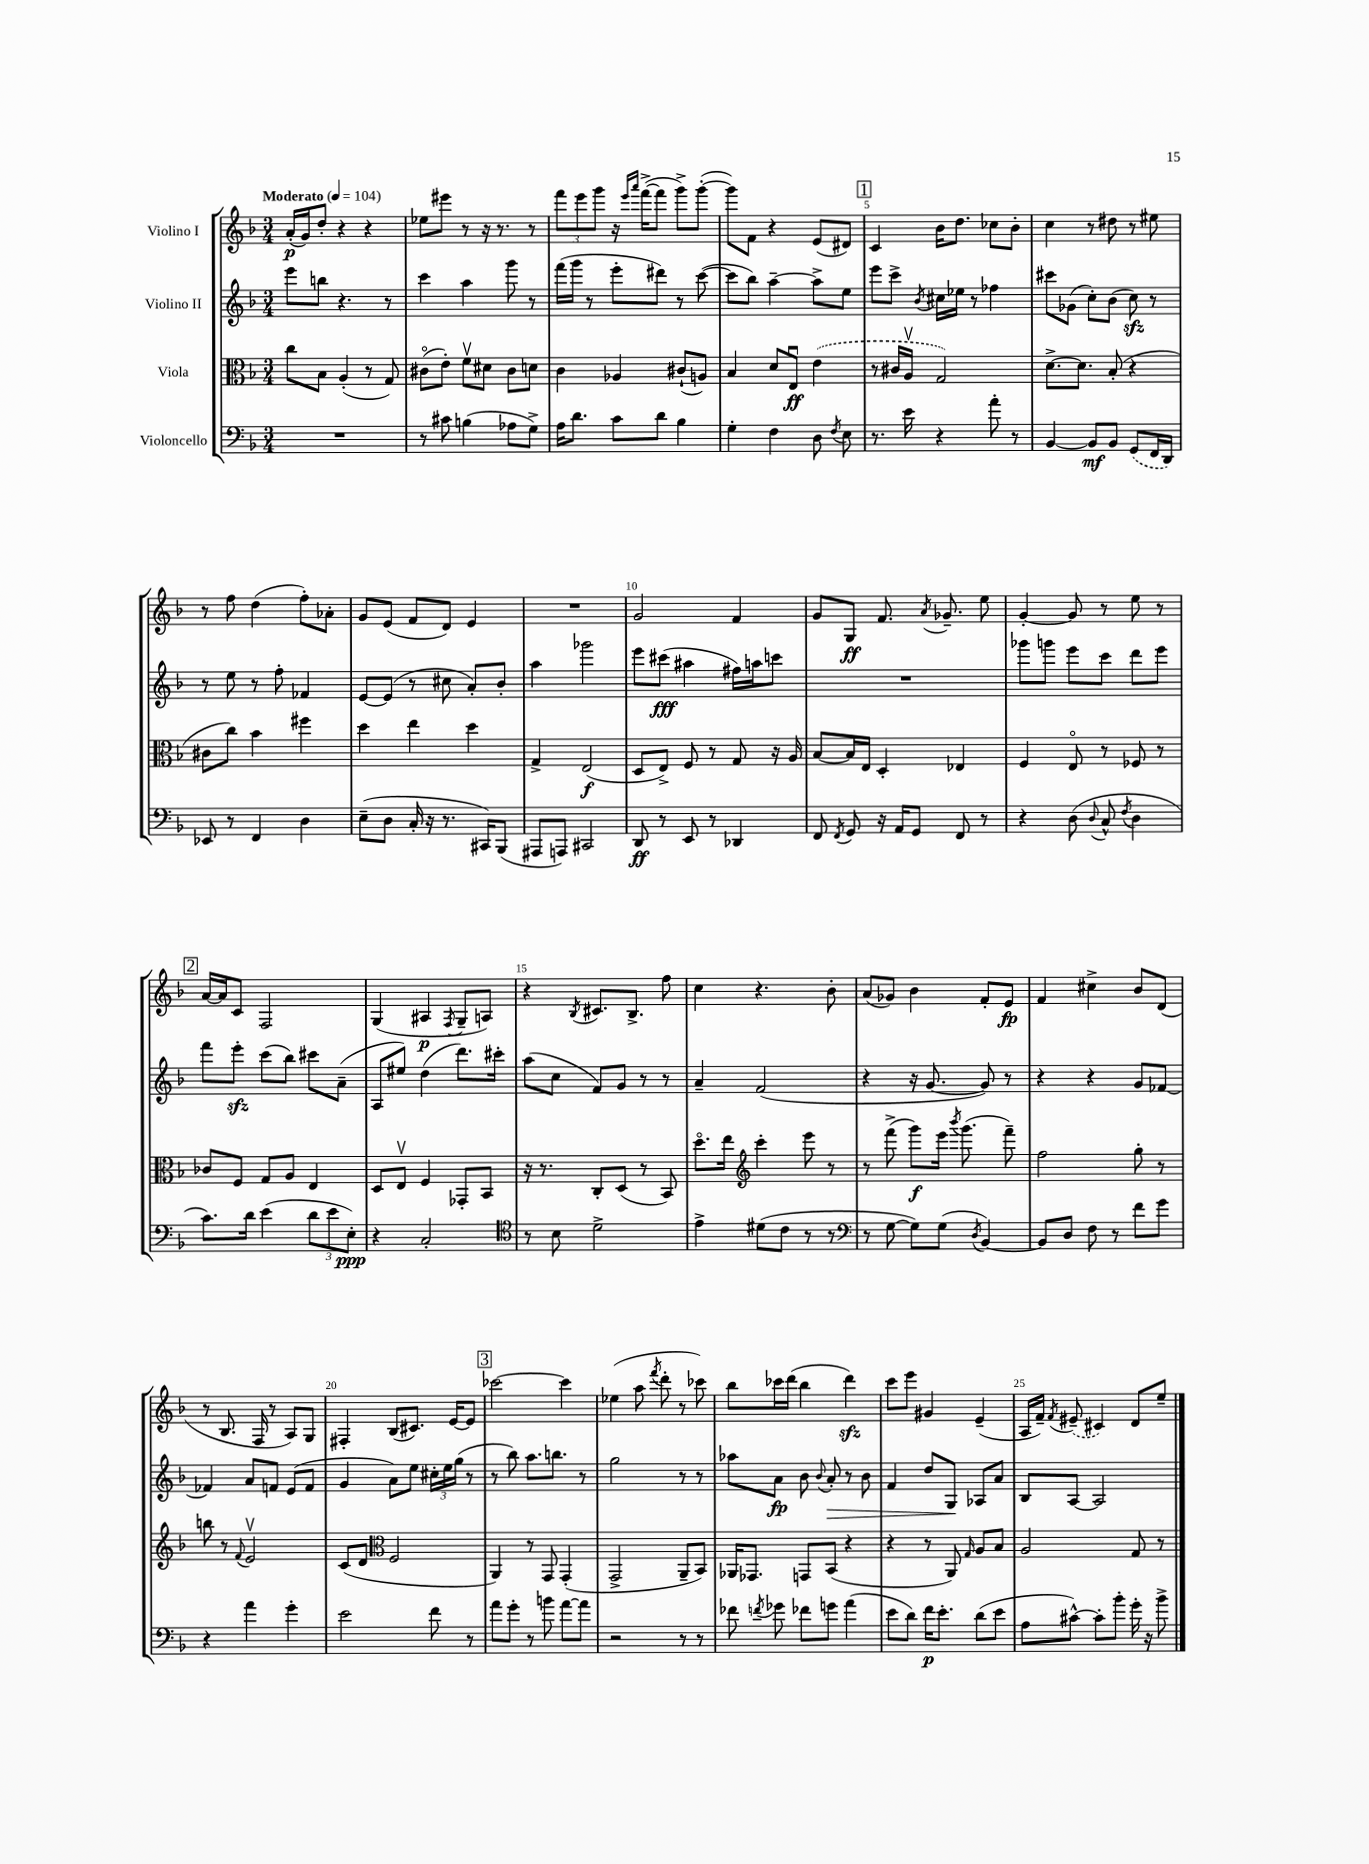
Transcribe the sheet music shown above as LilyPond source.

<<
\new StaffGroup <<
\new Staff = "s0" \with { instrumentName = "Violino I" } {
    \clef treble \key f \major \numericTimeSignature \time 3/4 \tempo "Moderato" 4 = 104
    \autoBeamOff a'16[-.\p( g'16) d''8]-. r4 r4 |
    ees''8[ eis'''8] r8 r16 r8. r8 |
    \tuplet 3/2 { f'''8[ e'''8 g'''8] } r16 \grace { e'''16[ a'''16] } f'''16[~->( f'''8] g'''8[->) g'''8]~-.( |
    g'''8[) f'8] r4 e'8[( dis'8]) |
    \mark \markup { \box "1" } c'4 bes'16[ d''8.] ces''8[ bes'8]-. |
    c''4 r8 dis''8 r8 eis''8 |
    r8 f''8 d''4( f''8[-.) aes'8]-. |
    g'8[ e'8]( f'8[ d'8]) e'4 |
    R2. |
    g'2 f'4 |
    g'8[ g8]\ff f'8. \acciaccatura { a'8 } ges'8.-- e''8 |
    g'4~-. g'8 r8 e''8 r8 |
    \mark \markup { \box "2" } a'16[~ a'16 c'8] f2 |
    g4( ais4\p \acciaccatura { f8 } g8[-- a8]) |
    r4 \acciaccatura { bes8 } cis'8.[ bes8.]-> f''8 |
    c''4 r4. bes'8-. |
    a'8[( ges'8]) bes'4 f'8[-. e'8]\fp |
    f'4 cis''4-> bes'8[ d'8]( |
    r8 bes8. f16 r8 a8[) g8] |
    fis4-. bes8[( cis'8.]) e'16[~ e'8] |
    \mark \markup { \box "3" } ces'''2~ ces'''4 |
    ees''4( a''8 \acciaccatura { f'''8 } d'''8-. r8 ces'''8) |
    bes''8[ ces'''16 d'''16]( bes''4 d'''4\sfz) |
    c'''8[ e'''8] gis'4 e'4--( |
    a16[ f'16]--) \acciaccatura { f'8 } \once \slurDashed eis'8--( cis'4) d'8[ e''8]-- \bar "|." |
}
\new Staff = "s1" \with { instrumentName = "Violino II" } {
    \clef treble \key f \major \numericTimeSignature \time 3/4
    \autoBeamOff e'''8[ b''8] r4. r8 |
    c'''4 a''4 g'''8 r8 |
    f'''16[( g'''16] r8 e'''8[-. dis'''8]) r8 c'''8~( |
    c'''8[ bes''8]) a''4~-- a''8[-> e''8] |
    \mark \markup { \box "1" } e'''8[ c'''8]-> \acciaccatura { bes'8 } cis''16[ ees''16] r8 fes''4 |
    cis'''8[ ges'8]( c''8[-.) bes'8]( c''8\sfz) r8 |
    r8 e''8 r8 f''8-. fes'4 |
    e'8[~ e'8]( r8 cis''8 a'8[-.) bes'8]-. |
    a''4 ges'''2 |
    e'''8[ cis'''8]\fff( ais''4 fis''16[) a''16 c'''8] |
    R2. |
    ges'''8[ g'''8] e'''8[ c'''8] d'''8[ e'''8] |
    \mark \markup { \box "2" } f'''8[ e'''8]-.\sfz c'''8[( bes''8]) cis'''8[ a'8]--( |
    a8[ eis''8]) d''4( d'''8.[) cis'''16]-. |
    a''8[( c''8] f'8[) g'8] r8 r8 |
    a'4-- f'2( |
    r4 r16 g'8.~ g'8) r8 |
    r4 r4 g'8[ fes'8]~ |
    fes'4 a'8[ f'8] e'8[( f'8] |
    g'4 a'8[) e''8] \tuplet 3/2 { cis''16[-. e''16 g''16]( } r8 |
    \mark \markup { \box "3" } r8 bes''8) a''8.[ b''8.] r8 |
    g''2 r8 r8 |
    aes''8[ a'8]\fp bes'8 \appoggiatura { bes'8 } a'8-.\> r8 bes'8 |
    f'4 d''8[ g8]\! aes8[ a'8] |
    bes8[ a8]~ a2 \bar "|." |
}
\new Staff = "s2" \with { instrumentName = "Viola" } {
    \clef alto \key f \major \numericTimeSignature \time 3/4
    \autoBeamOff c''8[ bes8] a4-.( r8 g8) |
    cis'8[\flageolet( e'8]-.) f'8[\upbow dis'8] cis'8[ d'8] |
    c'4 aes4 cis'8[-!( a8]) |
    bes4 d'8[ e8]\downbow\ff \once \slurDashed e'4( |
    \mark \markup { \box "1" } r8 cis'16[ a16]\upbow g2) |
    d'8.[~-> d'8.] bes8-.( r4 |
    cis'8[ c''8]) bes'4 fis''4 |
    d''4 e''4 d''4 |
    g4-> e2\f( |
    d8[ e8]->) f8 r8 g8 r16 a16 |
    bes8[~ bes16 e16] d4-. ees4 |
    f4 e8\flageolet r8 fes8 r8 |
    \mark \markup { \box "2" } ces'8[ f8] g8[ a8] e4 |
    d8[ e8]\upbow f4 ges,8[-. bes,8] |
    r16 r8. c8[-. d8]( r8 bes,8) |
    d''8.[\flageolet e''16] \clef treble c'''4-. e'''8 r8 |
    r8 f'''8->( g'''8[\f) e'''16] \acciaccatura { bes'''8 } g'''8.( f'''8--) |
    f''2 g''8-. r8 |
    b''8 r8 \appoggiatura { f'8 } e'2\upbow |
    c'8[( d'8] \clef alto f2 |
    \mark \markup { \box "3" } a,4) r8 g,8 g,4-.( |
    g,2-> a,8[-- bes,8]) |
    aes,16[ ges,8.] g,8[ bes,8]( r4 |
    r4 r8 a,8) \grace { g16 } a8[ bes8] |
    a2 g8 r8 \bar "|." |
}
\new Staff = "s3" \with { instrumentName = "Violoncello" } {
    \clef bass \key f \major \numericTimeSignature \time 3/4
    \autoBeamOff R2. |
    r8 cis'8 b4( aes8[ g8]->) |
    a16[ d'8.] c'8[ d'8] bes4 |
    g4-. f4 d8 \acciaccatura { f8 } e8 |
    \mark \markup { \box "1" } r8. e'16 r4 a'8-. r8 |
    bes,4~ bes,8[\mf bes,8] \once \slurDashed g,8[( f,16 d,16]) |
    ees,8 r8 f,4 d4 |
    e8[--( d8] c16-. r16 r8. cis,16[) bes,,8]( |
    ais,,8[ a,,8]) cis,2 |
    d,8\ff r8 e,8 r8 des,4 |
    f,8 \acciaccatura { f,8 } g,8 r16 a,16[ g,8] f,8 r8 |
    r4 d8( \appoggiatura { d8 } c8-^ \acciaccatura { f8 } d4 |
    \mark \markup { \box "2" } c'8.[) d'16] e'4( \tuplet 3/2 { d'8[ e'8 e8]-.\ppp) } |
    r4 c2-. |
    \clef tenor r8 bes8 d'2-> |
    e'4-> dis'8[( c'8] r8 r8 |
    \clef bass r8 g8~ g8[) g8]( \acciaccatura { d8 } bes,4~) |
    bes,8[ d8] f8 r8 f'8[ g'8] |
    r4 a'4 g'4-. |
    e'2 f'8 r8 |
    \mark \markup { \box "3" } a'8[ g'8]-. r8 b'8 a'8[~ a'8] |
    r2 r8 r8 |
    fes'8 \acciaccatura { f'8 } ges'8 fes'8[ g'8] a'4( |
    e'8[ d'8]) f'16[\p e'8.]-. d'8[( e'8] |
    a8[ cis'8]~-^) cis'8[-. bes'8]-. g'16-. r16 bes'8-> \bar "|." |
}
>>
>>
\layout { \context { \Score \override BarNumber.break-visibility = ##(#f #t #t) barNumberVisibility = #(every-nth-bar-number-visible 5) } }
